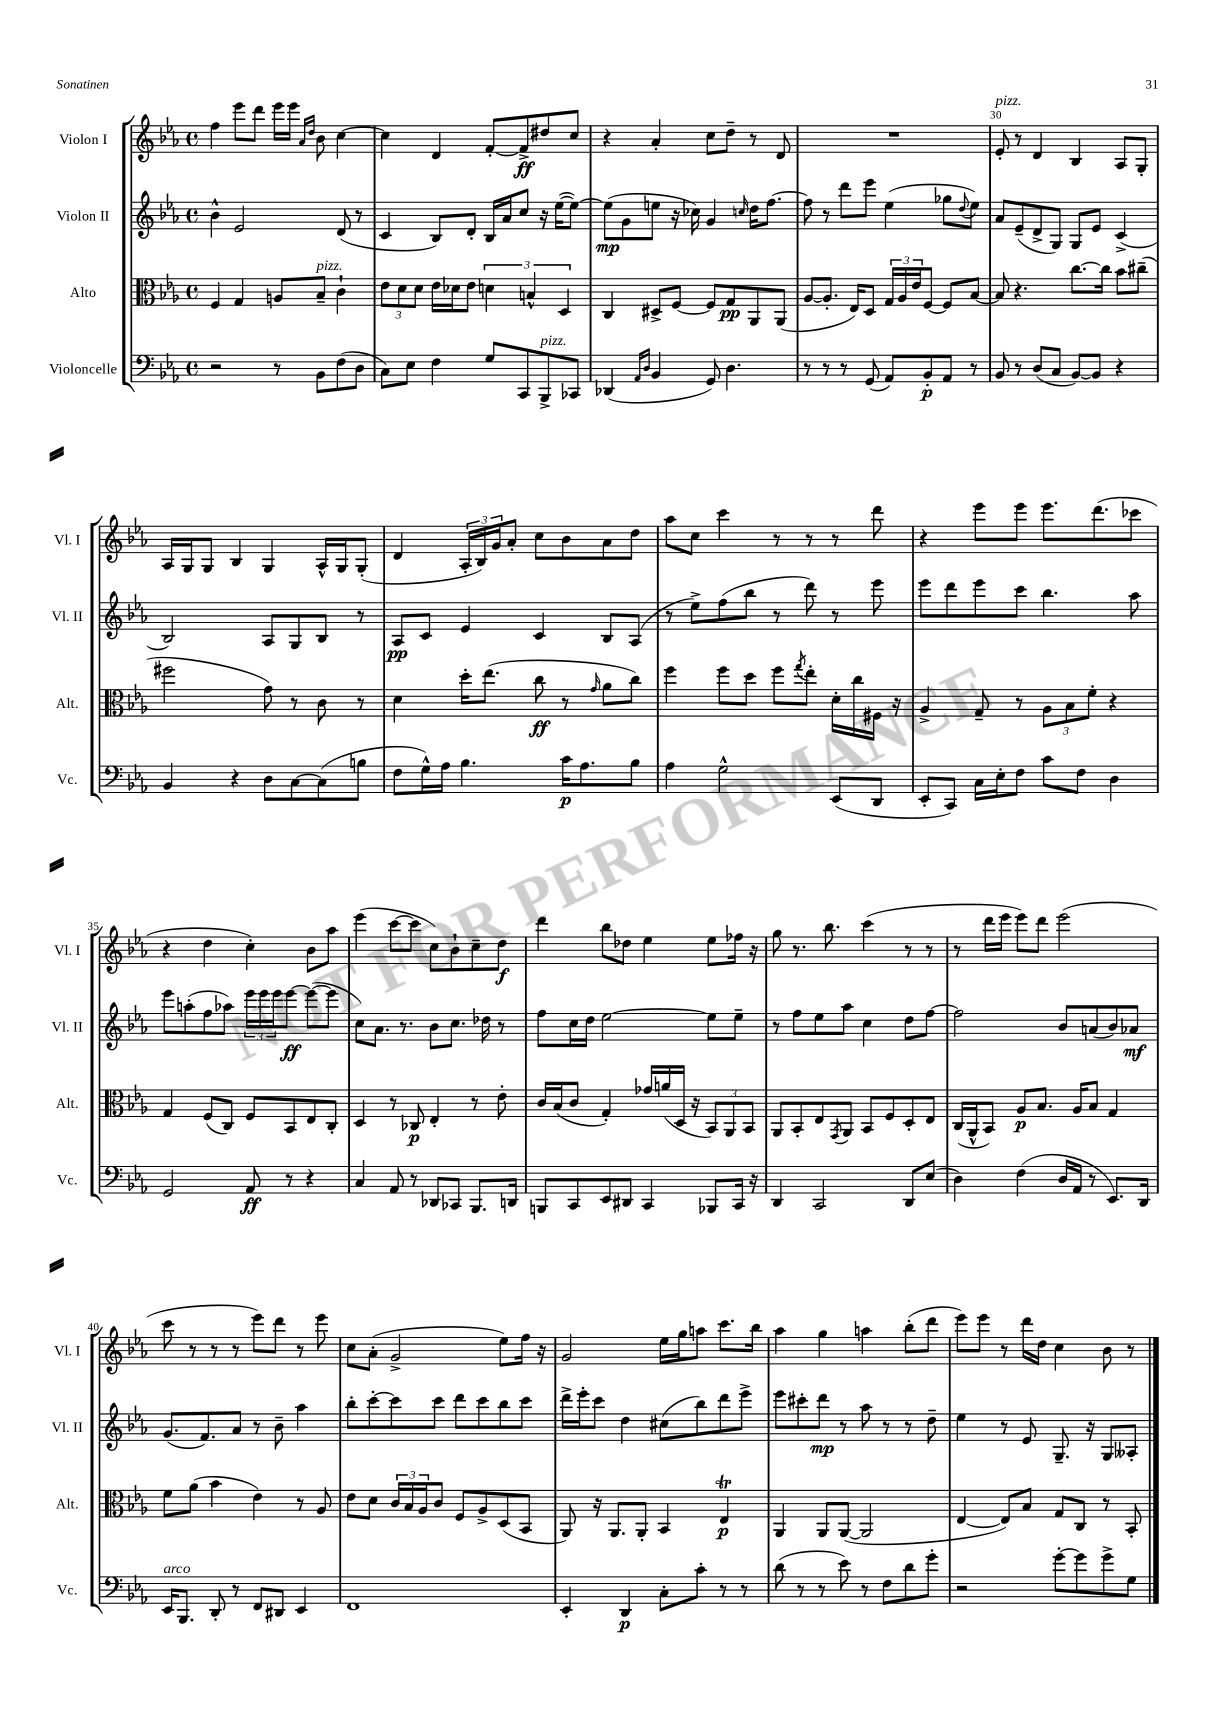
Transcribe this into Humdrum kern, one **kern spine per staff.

**kern	**kern	**kern	**kern
*staff4	*staff3	*staff2	*staff1
*clefF4	*clefC3	*clefG2	*clefG2
*k[b-e-a-]	*k[b-e-a-]	*k[b-e-a-]	*k[b-e-a-]
*M4/4	*M4/4	*M4/4	*M4/4
*met(c)	*met(c)	*met(c)	*met(c)
2r	4F	4b-^^	4ff
.	4G	2e-	8eee-
.	.	.	8ddd
8r	8A	.	16eee-
.	.	.	16eee-
.	.	.	16qqa-
.	.	.	16qqdd
8BB-	8B-~	.	8b-
(8F	4c`	(8d	[4cc
8D	.	8r	.
=	=	=	=
8C)	12e-	4c	4cc]
.	12d	.	.
8E-	.	.	.
.	12d	.	.
4F	16e-	8B-)	4d
.	16d-	.	.
.	8e-	8d'	.
8G	6d	16B-	[8f'
.	.	16a-	.
8CC	.	8cc	8f^]
.	6B^^	.	.
8BBB-^	.	16r	8dd#
.	.	([16ee-	.
.	6D	.	.
8CC-	.	8ee-_)	8cc
=	=	=	=
(4DD-	4C	(8ee-]	4r
.	.	8g	.
16qqAA-	.	.	.
16qqD	.	.	.
4BB-	8D#^	8ee	4a-'
.	[8F	16r	.
.	.	16cc-)	.
8GG)	8F]	4g	8cc
4.D	8G	.	8dd~
.	.	16qqcc	.
.	8AA-	16dd	8r
.	.	[8.ff	.
.	(8AA-	.	8d
=	=	=	=
8r	[8A-	8ff]	1r
8r	8.A-']	8r	.
8r	.	8ddd	.
.	16E-)	.	.
(8GG	8D	8eee-	.
8AA-)	24G	(4ee-	.
.	24A-	.	.
.	24e-	.	.
8BB-'	[8F	.	.
8AA-	8F]	8gg-	.
.	.	8qqdd	.
8r	[8B-	8ee-)	.
=	=	=	=
8BB-	8B-]	8a-	8e-'
8r	4.r	(8e-~	8r
(8D	.	8d^	4d
8C	.	8G)	.
[8BB-)	[8.cc	8G	4B-
8BB-]	.	8e-	.
.	16cc]	.	.
4r	8b-	(4c^	8A-
.	(8cc#~	.	8G'
=	=	=	=
4BB-	2ff#	2B-)	16A-
.	.	.	16G
.	.	.	8G
4r	.	.	4B-
8D	8g)	8A-	4G
[8C	8r	8G	.
(8C]	8c	8B-	16A-^^
.	.	.	16G
8B	8r	8r	(8G'
=	=	=	=
8F	4d	8A-	4d
16G^^)	.	8c	.
16A-	.	.	.
4.B-	16dd'	4e-	24A-'
.	.	.	24B-)
.	(8.ee-	.	.
.	.	.	24g
.	.	.	8a-'
.	8cc	4c	8cc
16c	8r	.	8b-
8.A-	.	.	.
.	16qqg	.	.
.	8a-	8B-	8a-
8B-	8cc)	(8A-	8dd
=	=	=	=
4A-	4ff	8r	8aa-
.	.	8ee-^)	8cc
2G^^	8ff	(8ff	4ccc
.	8dd	8bb-	.
.	8ff	8r	8r
.	8qgg	.	.
.	8ee-'	8ddd)	8r
(8EE-	16d'	8r	8r
.	16cc	.	.
8DD	16F#	8eee-	8ddd
.	16r	.	.
=	=	=	=
8EE-'	4A-^	8eee-	4r
8CC)	.	8ddd	.
16C	8G~	8eee-	8eee-
16E-'	.	.	.
8F	8r	8ccc	8eee-
8c	12A-	4.bb-	8.eee-
.	12B-	.	.
8F	.	.	.
.	12f'	.	.
.	.	.	(8.ddd
4D	4r	.	.
.	.	8aa-	8ccc-
=	=	=	=
2GG	4G	8eee-	4r
.	.	(8aa'	.
.	(8F	8ff	4dd
.	8C)	8aa-)	.
8AA-	8F	24eee-	4cc')
.	.	24eee-	.
.	.	24eee-	.
8r	8BB-	[8eee-	.
4r	8E-	(8eee-_	8b-
.	8C'	8eee-]	8aa-
=	=	=	=
4C	4D	8cc)	(4eee-
.	.	8.a-	.
8AA-	8r	.	[8ccc
.	.	8.r	.
8r	8C-	.	8ccc]
8DD-	4E-'	8b-	8cc)
8CC-	.	8.cc	8b-`
8.BBB-	8r	.	8cc~
.	.	16dd-	.
.	8e-'	8r	8dd
16DD	.	.	.
=	=	=	=
8BBB	16c	8ff	4ddd
.	(16B-	.	.
8CC	8c	16cc	.
.	.	16dd	.
8EE-	4G')	[2ee-	8bb-
8DD#	.	.	8dd-
4CC	16g-	.	4ee-
.	(16a	.	.
.	16D	.	.
.	16r	.	.
8BBB-	12BB-)	8ee-]	8ee-
.	12AA-	.	.
16CC	.	8ee-~	16ff-
.	12BB-	.	.
16r	.	.	16r
=	=	=	=
4DD	8AA-	8r	8gg
.	8BB-'	8ff	8.r
2CC	8E-	8ee-	.
.	.	.	8.bb-
.	8qGG	.	.
.	8AA-	8aa-	.
.	8BB-	4cc	(4ccc
.	8F	.	.
8DD	8D'	8dd	8r
(8E-	8E-	[8ff	8r
=	=	=	=
4D)	(16C	2ff]	8r
.	16AA-^^	.	.
.	8BB-)	.	16ddd
.	.	.	16eee-
(4F	8A-	.	8eee-)
.	8.B-	.	8ddd
16D	.	8b-	(2eee-
16AA-	16A-	.	.
8r	8B-	(8a	.
8.EE-)	4G	8b-)	.
.	.	8a-	.
16DD	.	.	.
=	=	=	=
16EE-	8f	(8.g	8ccc
8.BBB-	.	.	.
.	(8a-	.	8r
.	.	8.f)	.
8DD'	4b-	.	8r
8r	.	8a-	8r
8FF	4e-)	8r	8eee-)
8DD#	.	8b-~	8ddd
4EE-	8r	4aa-	8r
.	8A-	.	8eee-
=	=	=	=
1FF	8e-	8bb-'	8cc
.	8d	[8ccc'	(8a-'
.	24c	8ccc]	2g^
.	24B-	.	.
.	24A-	.	.
.	8c	8ccc	.
.	8F	8ddd	.
.	8A-^	8ccc	.
.	(8D	8bb-	8ee-)
.	8BB-	8ccc	16ff
.	.	.	16r
=	=	=	=
4EE-'	8AA-)	16ddd^	2g
.	.	16eee-'	.
.	16r	8ccc	.
.	8.AA-	.	.
4DD	.	4dd	.
.	8AA-'	.	.
8C'	4BB-	(8cc#	16ee-
.	.	.	16gg
8c'	.	8bb-)	8aa
8r	4E-	8ddd	8.ccc
8r	.	8eee-^	.
.	.	.	16bb-
=	=	=	=
(8d	4AA-	8eee-	4aa-
8r	.	8ccc#'	.
8r	8AA-	8ddd	4gg
8e-)	([8AA-	8r	.
8r	2AA-]	8aa-	4aa
8F	.	8r	.
8d	.	8r	(8bb-'
8g'	.	8dd~	8ddd
=	=	=	=
2r	[4E-	4ee-	8eee-)
.	.	.	8eee-
.	8E-])	8r	8r
.	8B-	8e-	16ddd
.	.	.	16dd
[8g'	8G	8.G~	4cc
8g]	8C	.	.
.	.	16r	.
8g^	8r	8G	8b-
8G	8BB-'	8A--'	8r
==	==	==	==
*-	*-	*-	*-
